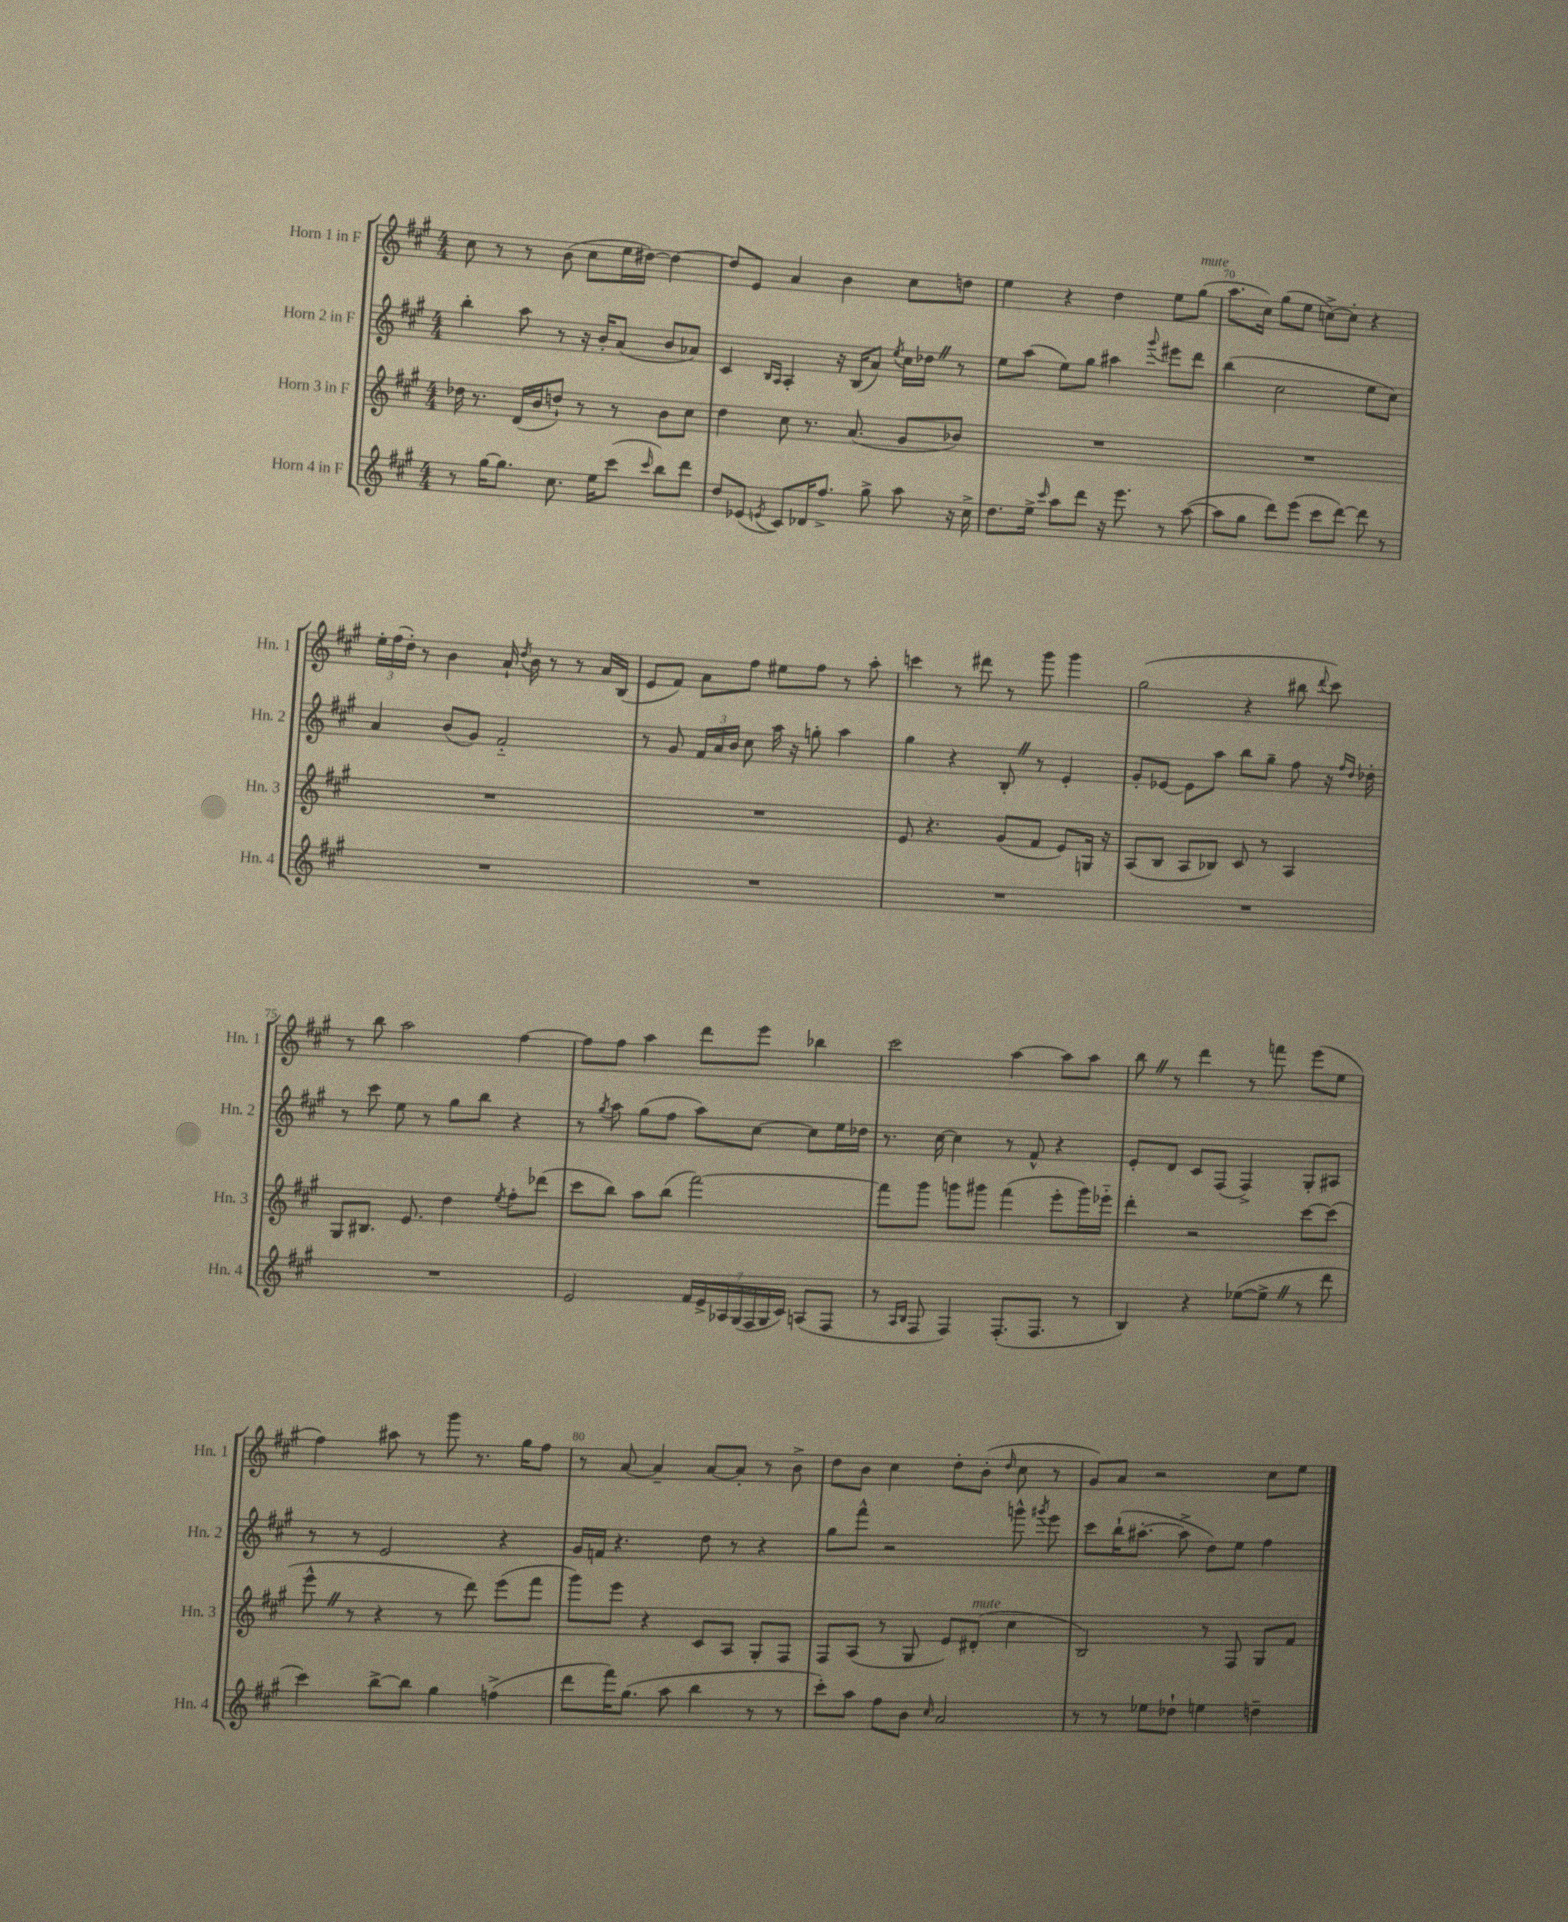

**kern	**kern	**kern	**kern
*staff4	*staff3	*staff2	*staff1
*clefG2	*clefG2	*clefG2	*clefG2
*k[f#c#g#]	*k[f#c#g#]	*k[f#c#g#]	*k[f#c#g#]
*M4/4	*M4/4	*M4/4	*M4/4
8r	16dd-	4bb'	8cc#
.	8.r	.	.
[16gg#	.	.	8r
8.gg#]	.	.	.
.	(16d	8aa	8r
.	16b	.	.
8.cc#	8dd`)	8r	(8b
.	8r	16r	8cc#
16ee	.	16b'	.
(8ccc#	8r	(8a	16ee
.	.	.	[16dd#)
16qqccc#	.	.	.
8bb)	8b	8b	4dd#_
8ddd	8cc#	8a-)	.
=	=	=	=
8dd	4dd	4c#	8dd#]
(8e-	.	.	8e
.	.	16qqB	.
8qe	.	16qqA	.
8c#)	8cc#	4A'	4a
16d-	8.r	.	.
8.ff#^	.	.	.
.	.	16r	4b
.	(8.a	(16B	.
8gg#^	.	8a)	.
.	.	8qee	.
8aa	8g#	16cc#	8cc#
.	.	16dd-	.
16r	8b-)	8r	8dd
16cc#^	.	.	.
=	=	=	=
8.dd	1r	8ee	4ee
.	.	(8aa	.
16ee^	.	.	.
16qqccc#	.	.	.
8aa	.	8ee)	4r
8ddd	.	8gg#	.
16r	.	4aa#	4dd
8.eee	.	.	.
.	.	8qqggg#	.
8r	.	8eee#	8ee
([8aa	.	8ddd	(8gg#
=	=	=	=
8aa]	1r	(4bb	8.aa
8gg#	.	.	.
.	.	.	16cc#)
8ddd)	.	2cc#	(8gg#
(8eee	.	.	8ee
8ccc#	.	.	[8cc^)
[8ddd)	.	.	8cc']
8ddd]	.	8ee	4r
8r	.	8cc#)	.
=	=	=	=
1r	1r	4a	24ee'
.	.	.	(24ff#
.	.	.	24dd')
.	.	.	8r
.	.	(8b	4b
.	.	8g#)	.
.	.	2f#'~	16a`
.	.	.	8qdd
.	.	.	16b
.	.	.	8r
.	.	.	8r
.	.	.	16a
.	.	.	(16B
=	=	=	=
1r	1r	8r	8e
.	.	8g#	8f#)
.	.	24f#	8a
.	.	24a	.
.	.	24b	.
.	.	8cc#	8ff#
.	.	16aa	8ee#
.	.	16r	.
.	.	8gg'	8ff#
.	.	4aa	8r
.	.	.	8aa'
=	=	=	=
1r	8e	4gg#	4ccc
.	4.r	.	.
.	.	4r	8r
.	.	.	8ddd#
.	(8g#	8B'	8r
.	8f#	8r	8ggg#
.	8e)	4e'	4ggg#
.	16G	.	.
.	16r	.	.
=	=	=	=
1r	(8A	8g#'	(2gg#
.	8B	[8e-	.
.	8A	8e-]	.
.	8B-)	8aa	.
.	8c#	8bb	4r
.	8r	8gg#~	.
.	4A	8ff#	8bb#
.	.	.	8qqddd
.	.	16r	8ccc#)
.	.	16qqff#	.
.	.	16qqdd	.
.	.	16dd-'	.
=	=	=	=
1r	8G#	8r	8r
.	8.B#	8ccc#	8bb
.	.	8ee	2aa
.	8.e	.	.
.	.	8r	.
.	4dd	8gg#	.
.	.	8bb	.
.	8qee	.	.
.	8ff#'	4r	[4ff#
.	(8ddd-	.	.
=	=	=	=
2e	8ccc#	8r	8ff#]
.	.	8qgg#	.
.	8bb)	8aa	8ff#
.	8aa	(8gg#	4aa
.	(8bb	8ff#	.
28f#	[2fff#)	8aa)	8ddd
28e^	.	.	.
28A-	.	.	.
(28G#	.	.	.
.	.	[8cc#	8eee
28F#	.	.	.
28G#	.	.	.
28c#)	.	.	.
(8A	.	8cc#]	4bb-
8F#	.	16ee	.
.	.	16dd-	.
=	=	=	=
8r	8fff#]	8.r	2ccc#
16qqA	.	.	.
16qqB	.	.	.
8F#	8ggg#	.	.
.	.	[16cc#	.
4F#)	8ggg	4cc#]	.
.	8ggg#	.	.
(8.F#'	(4fff#	8r	[4aa
.	.	8f#^^	.
8.F#	.	.	.
.	8eee'	4r	8aa]
8r	16ggg#)	.	8aa
.	16eee-'~	.	.
=	=	=	=
4B)	4ddd'	8e'	8bb
.	.	8d	8r
4r	2r	8c#	4ddd
.	.	(8F#	.
([8ee-	.	4F#^)	8r
8ee-^]	.	.	8fff
8r	[8ccc#	8G#'	(8eee
8ddd	(8ccc#]	8A#	8ee
=	=	=	=
4ccc#)	8eee^^	8r	4ff#)
.	8r	8r	.
[8bb^	4r	2e	8aa#
8bb]	.	.	8r
4gg#	8r	.	8ggg#
.	8ddd)	.	8.r
(4ff^	(8eee	4r	.
.	.	.	16gg#
.	8fff#	.	8ff#
=	=	=	=
8ddd	8ggg#)	16g#	8r
.	.	16f	.
16fff#)	8eee	4.r	[8a
(8.gg#	.	.	.
.	4r	.	4a~]
8aa	.	.	.
4bb	8c#	8dd	[8a
.	8A	8r	8a']
8r	8G#'	4r	8r
8r	8F#	.	8b^
=	=	=	=
8ccc#')	8F#	8gg#	8dd
8aa	(8A	8fff#^^	8b
8ff#	8r	2r	4cc#
8b	8G#	.	.
16qqcc#	.	.	.
2a	8e)	.	8dd'
.	(8d#'	.	(8b'
.	.	.	16qqdd
.	4cc#	8ggg^^	8cc#
.	.	8qggg#	.
.	.	8eee	8r
=	=	=	=
8r	2B)	8ccc#	8g#)
8r	.	(16bb`	8a
.	.	[8.aa#'	.
8ee-	.	.	2r
8dd-`	.	8aa#^]	.
4ee	8r	8dd)	.
.	8F#	8ee	.
4dd~	8G#	4ff#	8cc#
.	8f#	.	8ee
==	==	==	==
*-	*-	*-	*-
